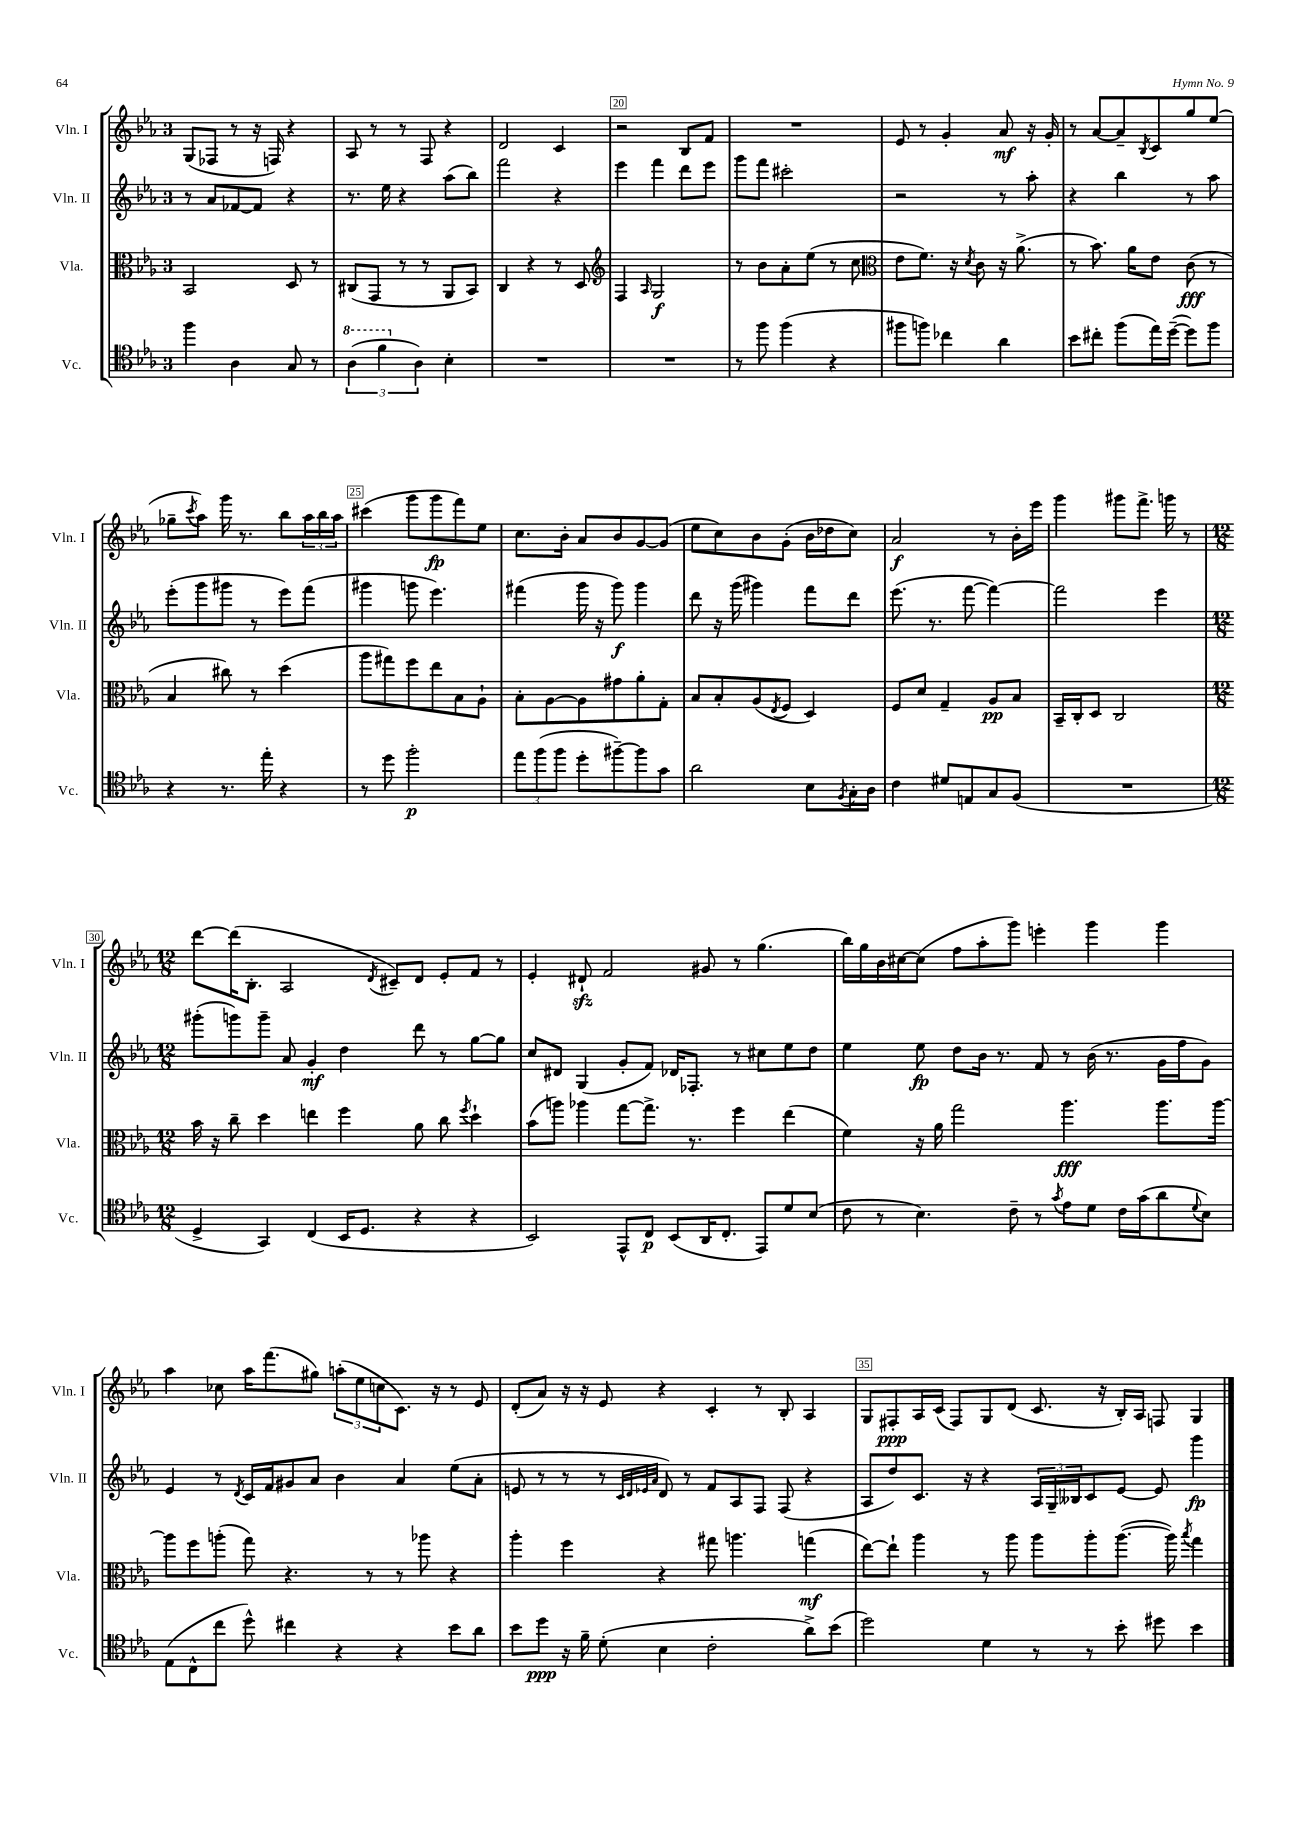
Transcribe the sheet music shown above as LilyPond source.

<<
\new StaffGroup <<
\new Staff = "s0" \with { instrumentName = "Vln. I" shortInstrumentName = "Vln. I" } {
    \clef treble \key ees \major \once \override Staff.TimeSignature.style = #'single-digit \time 3/4
    g8( fes8 r8 r16 f16) r4 |
    aes8 r8 r8 f8 r4 |
    d'2 c'4 |
    r2 bes8 f'8 |
    R2. |
    ees'8 r8 g'4-. aes'8\mf r16 g'16-. |
    r8 aes'8~ aes'8-- \acciaccatura { bes8 } c'8 g''8 ees''8( |
    ges''8-- \acciaccatura { c'''8 } aes''8) g'''16 r8. bes''8 \tuplet 3/2 { aes''16 bes''16 aes''16 } |
    cis'''4( g'''8 g'''8\fp f'''8) ees''8 |
    c''8. bes'16-. aes'8 bes'8 g'8~ g'8( |
    ees''8 c''8) bes'8 g'8-.( bes'16 des''16 c''8) |
    aes'2\f r8 bes'16-. ees'''16 |
    g'''4 gis'''8 f'''8.-> g'''16 r8 |
    \numericTimeSignature \time 12/8 d'''8~ d'''16( bes8.-. aes2 \acciaccatura { d'8 } cis'8--) d'8 ees'8-. f'8 r8 |
    ees'4-. dis'8-!\sfz f'2 gis'8 r8 g''4.( |
    bes''16) g''16 bes'16 cis''16~ cis''8( f''8 aes''8-. g'''8) e'''4-. g'''4 g'''4 |
    aes''4 ces''8 aes''16 f'''8.( gis''8) \tuplet 3/2 { a''8-.( ees''8 c''8 } c'8.) r16 r8 ees'8 |
    d'8-.( aes'8) r16 r16 ees'8 r4 c'4-. r8 bes8-. aes4 |
    g8 fis8-.\ppp aes16 c'16( fis8) g8 d'8( c'8. r16 bes16-.) aes16 f8 g4 \bar "|." |
}
\new Staff = "s1" \with { instrumentName = "Vln. II" shortInstrumentName = "Vln. II" } {
    \clef treble \key ees \major \once \override Staff.TimeSignature.style = #'single-digit \time 3/4
    r8 aes'8 fes'8~ fes'8 r4 |
    r8. ees''16 r4 aes''8( bes''8) |
    f'''2 r4 |
    ees'''4 f'''4 d'''8 ees'''8 |
    g'''8 f'''8 cis'''2-. |
    r2 r8 aes''8-. |
    r4 bes''4 r8 aes''8 |
    ees'''8-.( g'''8 gis'''8 r8 ees'''8) f'''8( |
    gis'''4 g'''8 ees'''4.) |
    fis'''4( g'''16 r16 g'''8\f) g'''4 |
    d'''8 r16 g'''16( gis'''4) f'''8 d'''8 |
    ees'''8.( r8. f'''8~ f'''4~) |
    f'''2 ees'''4 |
    \numericTimeSignature \time 12/8 gis'''8-.( g'''8) g'''8-- aes'8 g'4-.\mf d''4 d'''8 r8 g''8~ g''8 |
    c''8 dis'8 g4( g'8-. f'8) des'16 fes8.-. r8 cis''8 ees''8 d''8 |
    ees''4 ees''8\fp d''8 bes'16 r8. f'8 r8 bes'16( r8. g'16 f''16 g'8) |
    ees'4 r8 \acciaccatura { d'8 } c'16 f'16 gis'8 aes'8 bes'4 aes'4 ees''8( aes'8-. |
    e'8 r8 r8 r8 \grace { c'32 d'32 ees'32 aes'32 } d'8) r8 f'8 aes8 f8 f8( r4 |
    aes8 d''8) c'8. r16 r4 \tuplet 3/2 { aes16 g16-- beses16 } c'8 ees'8~ ees'8 g'''4\fp \bar "|." |
}
\new Staff = "s2" \with { instrumentName = "Vla." shortInstrumentName = "Vla." } {
    \clef alto \key ees \major \once \override Staff.TimeSignature.style = #'single-digit \time 3/4
    bes,2 d8 r8 |
    cis8( g,8 r8 r8 aes,8 bes,8) |
    c4 r4 r8 d8 |
    \clef treble f4 \grace { aes16 } g2\f |
    r8 bes'8 aes'8-. ees''8( r8 c''8 |
    \clef alto ees'8 f'8.) r16 \acciaccatura { d'8 } c'8 r16 aes'8.->( |
    r8 bes'8.) aes'16 ees'8 c'8\fff( r8 |
    bes4 cis''8) r8 d''4( |
    aes''8 gis''8) f''8 ees''8 bes8 aes8-! |
    bes8-. aes8~ aes8 gis'8 aes'8-. g8-. |
    bes8 bes8-. aes8( \acciaccatura { ees8 } f8 d4) |
    f8 d'8 g4-- aes8\pp bes8 |
    bes,16-- c16-. d8 c2 |
    \numericTimeSignature \time 12/8 bes'16 r16 c''8-- d''4 e''4 f''4 aes'8 c''8 \acciaccatura { f''8 } d''4-! |
    bes'8( a''8) aes''4 g''8~ g''8.-> r8. f''4 ees''4( |
    f'4) r16 aes'16 g''2 aes''4.\fff aes''8. aes''16~ |
    aes''8 f''8 a''8-.( g''8) r4. r8 r8 aes''8 r4 |
    aes''4-. f''4 r4 gis''8 a''4. g''4\mf( |
    ees''8~) ees''8-! aes''4 r8 aes''8 aes''8 aes''8-. aes''8.~( aes''16) \acciaccatura { bes''8 } g''4 \bar "|." |
}
\new Staff = "s3" \with { instrumentName = "Vc." shortInstrumentName = "Vc." } {
    \clef tenor \key ees \major \once \override Staff.TimeSignature.style = #'single-digit \time 3/4
    f''4 aes4 g8 r8 |
    \tuplet 3/2 { \ottava #1 aes'4( f''4 \ottava #0 aes4) } bes4-. |
    R2. |
    R2. |
    r8 f''8 f''4( r4 |
    fis''8 f''8) ces''4 aes'4 |
    bes'8 cis''8-. f''8( ees''16) d''16~--( d''8) f''8 |
    r4 r8. ees''16-. r4 |
    r8 d''8 f''2-.\p |
    \tuplet 3/2 { ees''8 f''8( f''8 } d''8-. fis''8~--) fis''8 g'8 |
    aes'2 bes8 \acciaccatura { f8 } g16-. aes16 |
    c'4 dis'8 e8 g8 f8( |
    R2. |
    \numericTimeSignature \time 12/8 d4-> g,4) c4( bes,16 d8. r4 r4 |
    bes,2) ees,8-^ c8\p bes,8( aes,16 c8.-. ees,8) d'8 bes8( |
    c'8 r8 bes4.) c'8-- r8 \acciaccatura { g'8 } ees'8 d'8 c'16 g'16( aes'8 \appoggiatura { d'8 } bes8) |
    ees8( c8-^ c''8 d''8-^) cis''4 r4 r4 bes'8 aes'8 |
    bes'8 d''8\ppp r16 f'16-- d'8-.( bes4 c'2-. aes'8->) bes'8( |
    d''2) d'4 r8 r8 bes'8-. dis''8 bes'4 \bar "|." |
}
>>
>>
\layout { \context { \Score currentBarNumber = #17 \override BarNumber.break-visibility = ##(#f #t #t) barNumberVisibility = #(every-nth-bar-number-visible 5) \override BarNumber.stencil = #(make-stencil-boxer 0.1 0.3 ly:text-interface::print) } }
